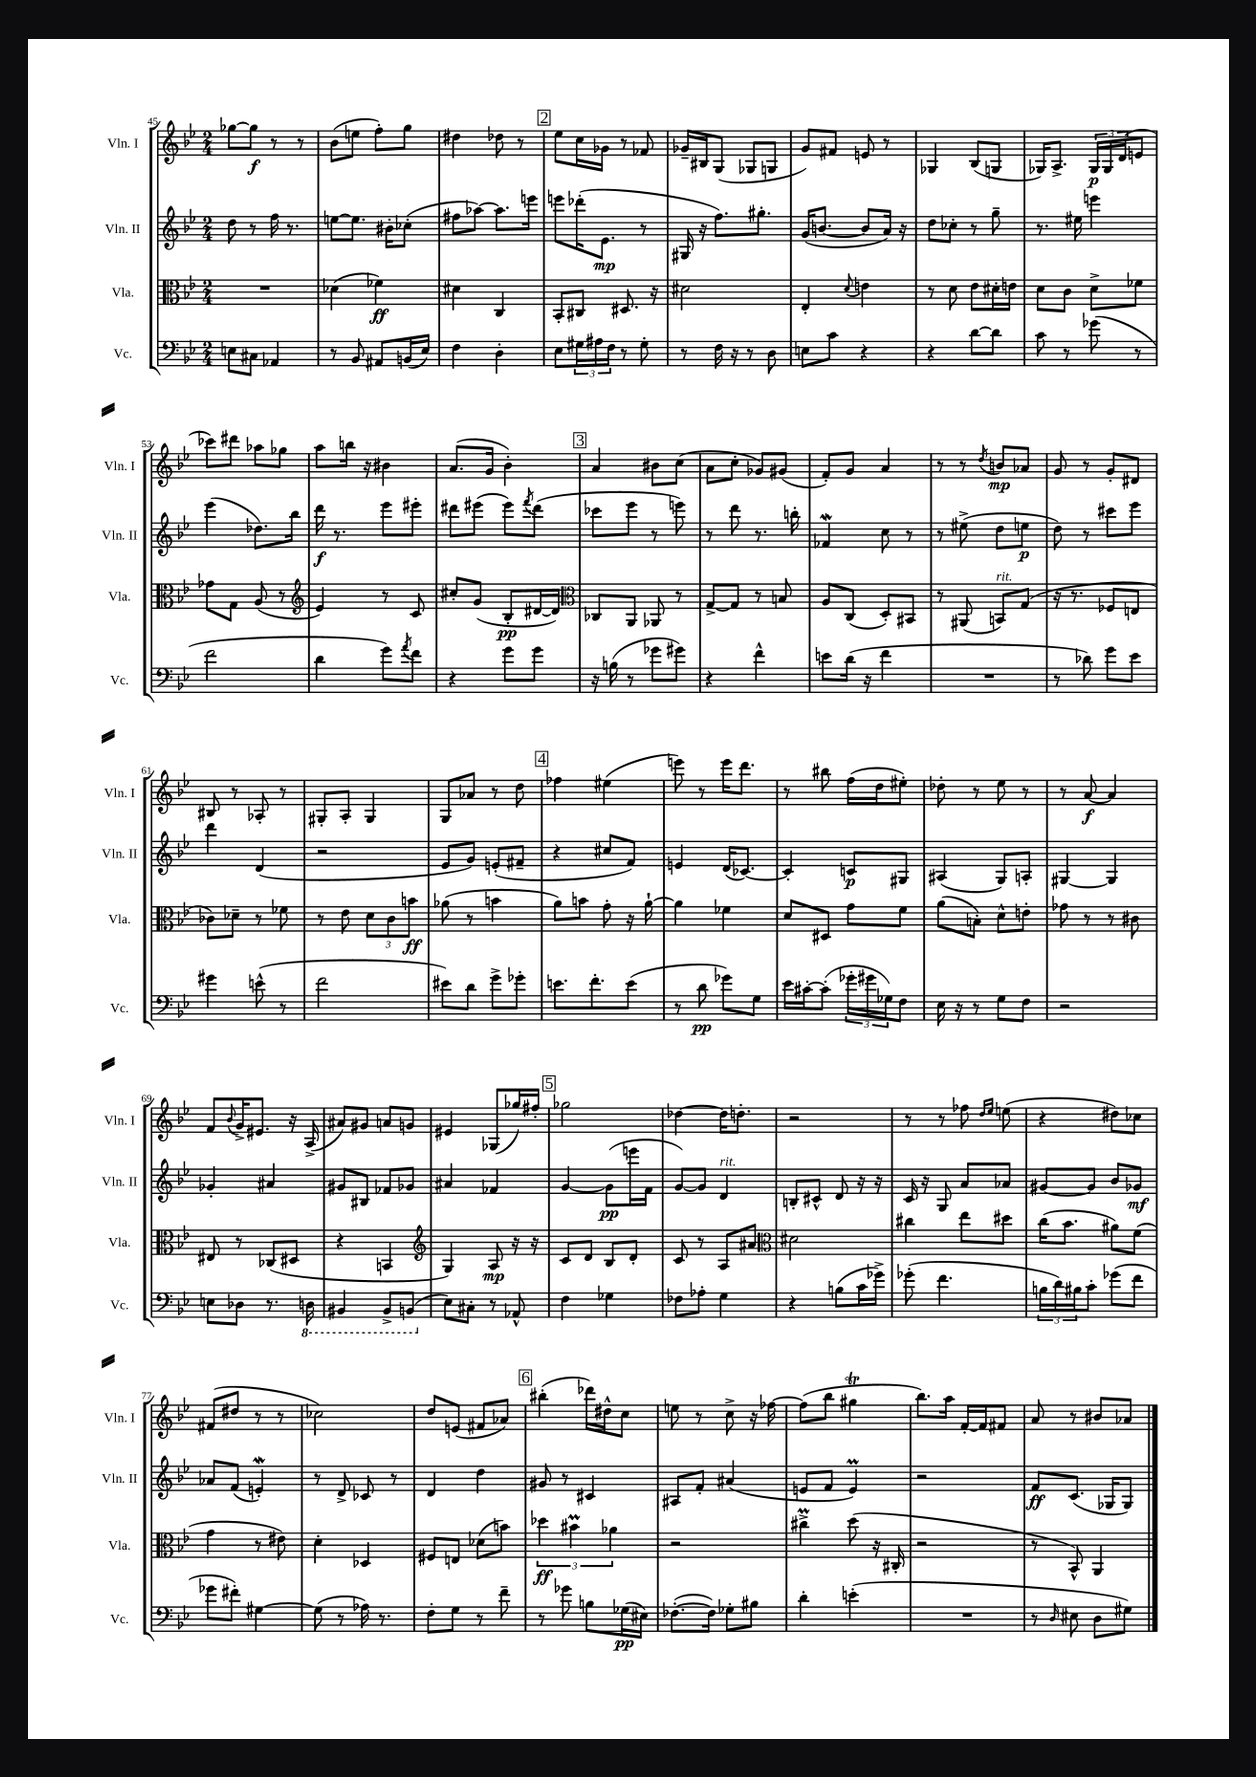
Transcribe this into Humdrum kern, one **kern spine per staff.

**kern	**kern	**kern	**kern
*staff4	*staff3	*staff2	*staff1
*clefF4	*clefC3	*clefG2	*clefG2
*k[b-e-]	*k[b-e-]	*k[b-e-]	*k[b-e-]
*M2/4	*M2/4	*M2/4	*M2/4
8E	2r	8dd	[8gg-
8C#	.	8r	8gg-]
4AA-	.	16ff	8r
.	.	8.r	.
.	.	.	8r
=	=	=	=
8r	(4d-	[8ee	(8b-
8BB-	.	8.ee]	8ee
8AA#	4f-)	.	8ff')
.	.	16b#'	.
(16BB	.	(8cc-'	8gg
16E-)	.	.	.
=	=	=	=
4F	4d#	8ff#	4dd#
.	.	[8aa-)	.
4D'	4C	8.aa-]	8dd-
.	.	.	8r
.	.	16eee	.
=	=	=	=
8E-	8BB-'	8eee	8ee-
24G#	8C#	(16ddd-'	16cc
24A#	.	.	.
.	.	8.e-	16g-
24F	.	.	.
8r	8.D#	.	8r
8G#'	.	8r	8f-
.	16r	.	.
=	=	=	=
8r	2d#	16G#	16g-~
.	.	16r	16B#
16F	.	8.ff)	(8G
16r	.	.	.
8r	.	.	8G-
.	.	8.gg#'	.
8D	.	.	8G
=	=	=	=
8E	4E-'	(16g	8g)
.	.	[8.b	.
8c	.	.	8f#
.	8qqd	.	.
4r	4e	8b]	8e
.	.	16a)	8r
.	.	16r	.
=	=	=	=
4r	8r	8dd	4G-
.	8d	8cc-'	.
[8d	8e-	8r	(8B-
8d]	16d#'	8gg~	8G
.	16e	.	.
=	=	=	=
8c	8d	8.r	16G-)
.	.	.	8.A^
8r	8c	.	.
.	.	16ee#	.
(8g-	8d^	4eee	24G-
.	.	.	24G-
.	.	.	(24d
8r	8f-	.	8e
=	=	=	=
2f	8g-	(4eee-	8ccc-)
.	8G	.	8ddd#
.	(8A	8.dd-)	8aa-
.	8r	.	8gg-
.	.	16bb-	.
=	=	=	=
*	*clefG2	*	*
4d	4e-)	16ddd	8aa
.	.	8.r	.
.	.	.	16bb
.	.	.	16r
8g)	8r	8eee-	4b#
8qa	.	.	.
8f	8c	8eee#'	.
=	=	=	=
4r	8cc#'	8ddd#	(8.a
.	(8g	(8eee#	.
.	.	.	16g
8g	8B-'	8eee#)	4b-')
.	.	8qfff	.
8g	[16d#	(8ddd#	.
.	16d#])	.	.
=	=	=	=
*	*clefC3	*	*
16r	8C-	8ccc-	4a
(16B	.	.	.
8r	8AA	8eee-	.
8g-	8AA-	8r	8b#
8g#)	8r	8eee)	(8cc
=	=	=	=
4r	[8G^	8r	8a
.	8G]	8ddd	8cc'
4f^^	8r	8.r	8g-)
.	8B	.	(8g#
.	.	16bb'	.
=	=	=	=
8e	8A	4f-	8f')
(16d	(8C	.	8g
16r	.	.	.
4f	8D')	8cc	4a
.	8BB#	8r	.
=	=	=	=
2r	8r	8r	8r
.	(8AA#	(8ee#^	8r
.	.	.	8qdd
.	8BB)	8dd	8b
.	(8G	8ee	8a-
=	=	=	=
8r	16r	8dd)	8g
.	8.r	.	.
8d-)	.	8r	8r
8g	8F-	8ccc#	8g'
8e-	8E	8eee-	8d#
=	=	=	=
4g#	8c-)	4ddd	8B#
.	8d-~	.	8r
(8e^^	8r	(4d	8A-'
8r	8f-	.	8r
=	=	=	=
2f	8r	2r	8G#'
.	8e-	.	8A'
.	12d	.	4G#
.	12c	.	.
.	12b	.	.
=	=	=	=
8e#)	(8a-	8e-	8G
8d	8r	8g)	8a-
8g^	4b	(8e'	8r
8g-'	.	8f#~	8dd
=	=	=	=
8.e	8a)	4r	4ff-
.	8b	.	.
8.f'	.	.	.
.	8g'	8cc#	(4ee#
(8e	16r	8f)	.
.	[16a`	.	.
=	=	=	=
8r	4a]	4e	8eee)
8d	.	.	8r
8g-)	4f-	(16d	16eee
.	.	[8.c-)	8.ddd
8G	.	.	.
=	=	=	=
16e-	8d	4c-']	8r
[16c#'	.	.	.
(8c#']	8D#	.	8bb#
24g-'	8g	8c	(16ff
24g#	.	.	.
.	.	.	16dd
24G-)	.	.	.
8F	8f	8G#	8ee#')
=	=	=	=
16E-	(8a	(4A#	8dd-'
16r	.	.	.
8r	8B')	.	8r
8G	8d^^	8G)	8ee-
8F	8e'	8A'	8r
=	=	=	=
2r	8g-	[4G#	8r
.	8r	.	[8a
.	8r	4G#]	4a]
.	8c#	.	.
=	=	=	=
8E	8E#	4g-'	8f
.	.	.	8qqb-
8D-	8r	.	16g^
.	.	.	8.e#
8.r	(8C-	4a#	.
.	8D#	.	16r
16DD	.	.	(16A^
=	=	=	=
4BBB#	4r	8g#	8a#)
.	.	8B#	8g#
8BBB#^	4BB	8f-	8a
(8BBB	.	8g-	8g
=	=	=	=
*	*clefG2	*	*
8E-)	4G)	4a#	4e#
8C#'	.	.	.
8r	8A	4f-	(8G-
8AA-^^	16r	.	16gg-)
.	16r	.	16ff#'
=	=	=	=
4F	8c	[4g	2gg-
.	8d	.	.
4G-	8B-	(8g]	.
.	8d'	16eee	.
.	.	16f	.
=	=	=	=
8F-	8c	[8g)	[4dd-
8A-'	8r	8g]	.
4G	8A	4d	16dd-]
.	.	.	8.dd'
.	8a#	.	.
=	=	=	=
*	*clefC3	*	*
4r	2d#	8B'	2r
.	.	8c#^^	.
(8B	.	8d	.
16c	.	16r	.
16g-^)	.	16r	.
=	=	=	=
(8g-'	4cc#	16c	8r
.	.	16r	.
4.f	.	8G	8r
.	8ee-	8a	8ff-
.	.	.	16qqdd
.	.	.	16qqee-
.	8dd#	8a-	(8ee
=	=	=	=
24B	(16cc	[8g#	4r
24d)	.	.	.
.	8.b-	.	.
24B#	.	.	.
8c'	.	8g#]	.
(8g-	8a#)	8b-	8dd#)
8f	(8f	8g-	8cc-
=	=	=	=
8g-	4g	8a-	(8f#
8f#')	.	(8f	8dd#
[4G#	8r	4e')	8r
.	8e#)	.	8r
=	=	=	=
(8G#]	4d'	8r	2cc-)
8r	.	8d^	.
16A-)	4D-	8c-	.
8.r	.	.	.
.	.	8r	.
=	=	=	=
8F'	8F#	4d	8dd
8G	8E	.	(8e
8r	(8d-	4dd	8f#
8f~	8b)	.	8a-)
=	=	=	=
8r	6dd-	8g#	(4bb#'
8g-	.	8r	.
.	6b#	.	.
8B	.	4c#	16ddd-)
.	.	.	16dd#^^
.	6a-	.	.
(16G-	.	.	8cc
16E#)	.	.	.
=	=	=	=
([8.F-'	2r	8A#	8ee
.	.	8f'	8r
16F-])	.	.	.
8G-'	.	(4a#	8cc^
8B#	.	.	16r
.	.	.	[16ff-
=	=	=	=
4d'	4cc#^	8e	(8ff-]
.	.	8f	8bb-
(4e'	(8dd	4e)	4gg#
.	16r	.	.
.	16C#'	.	.
=	=	=	=
2r	2r	2r	8.bb-)
.	.	.	16aa
.	.	.	[16f'
.	.	.	16f]
.	.	.	8f#
=	=	=	=
8r	8r	8f	8a
16qqD	.	.	.
8E#	8BB-^^)	(8.c	8r
8D	4AA	.	8b#
.	.	16G-	.
8G#)	.	8G-)	8a-
==	==	==	==
*-	*-	*-	*-
